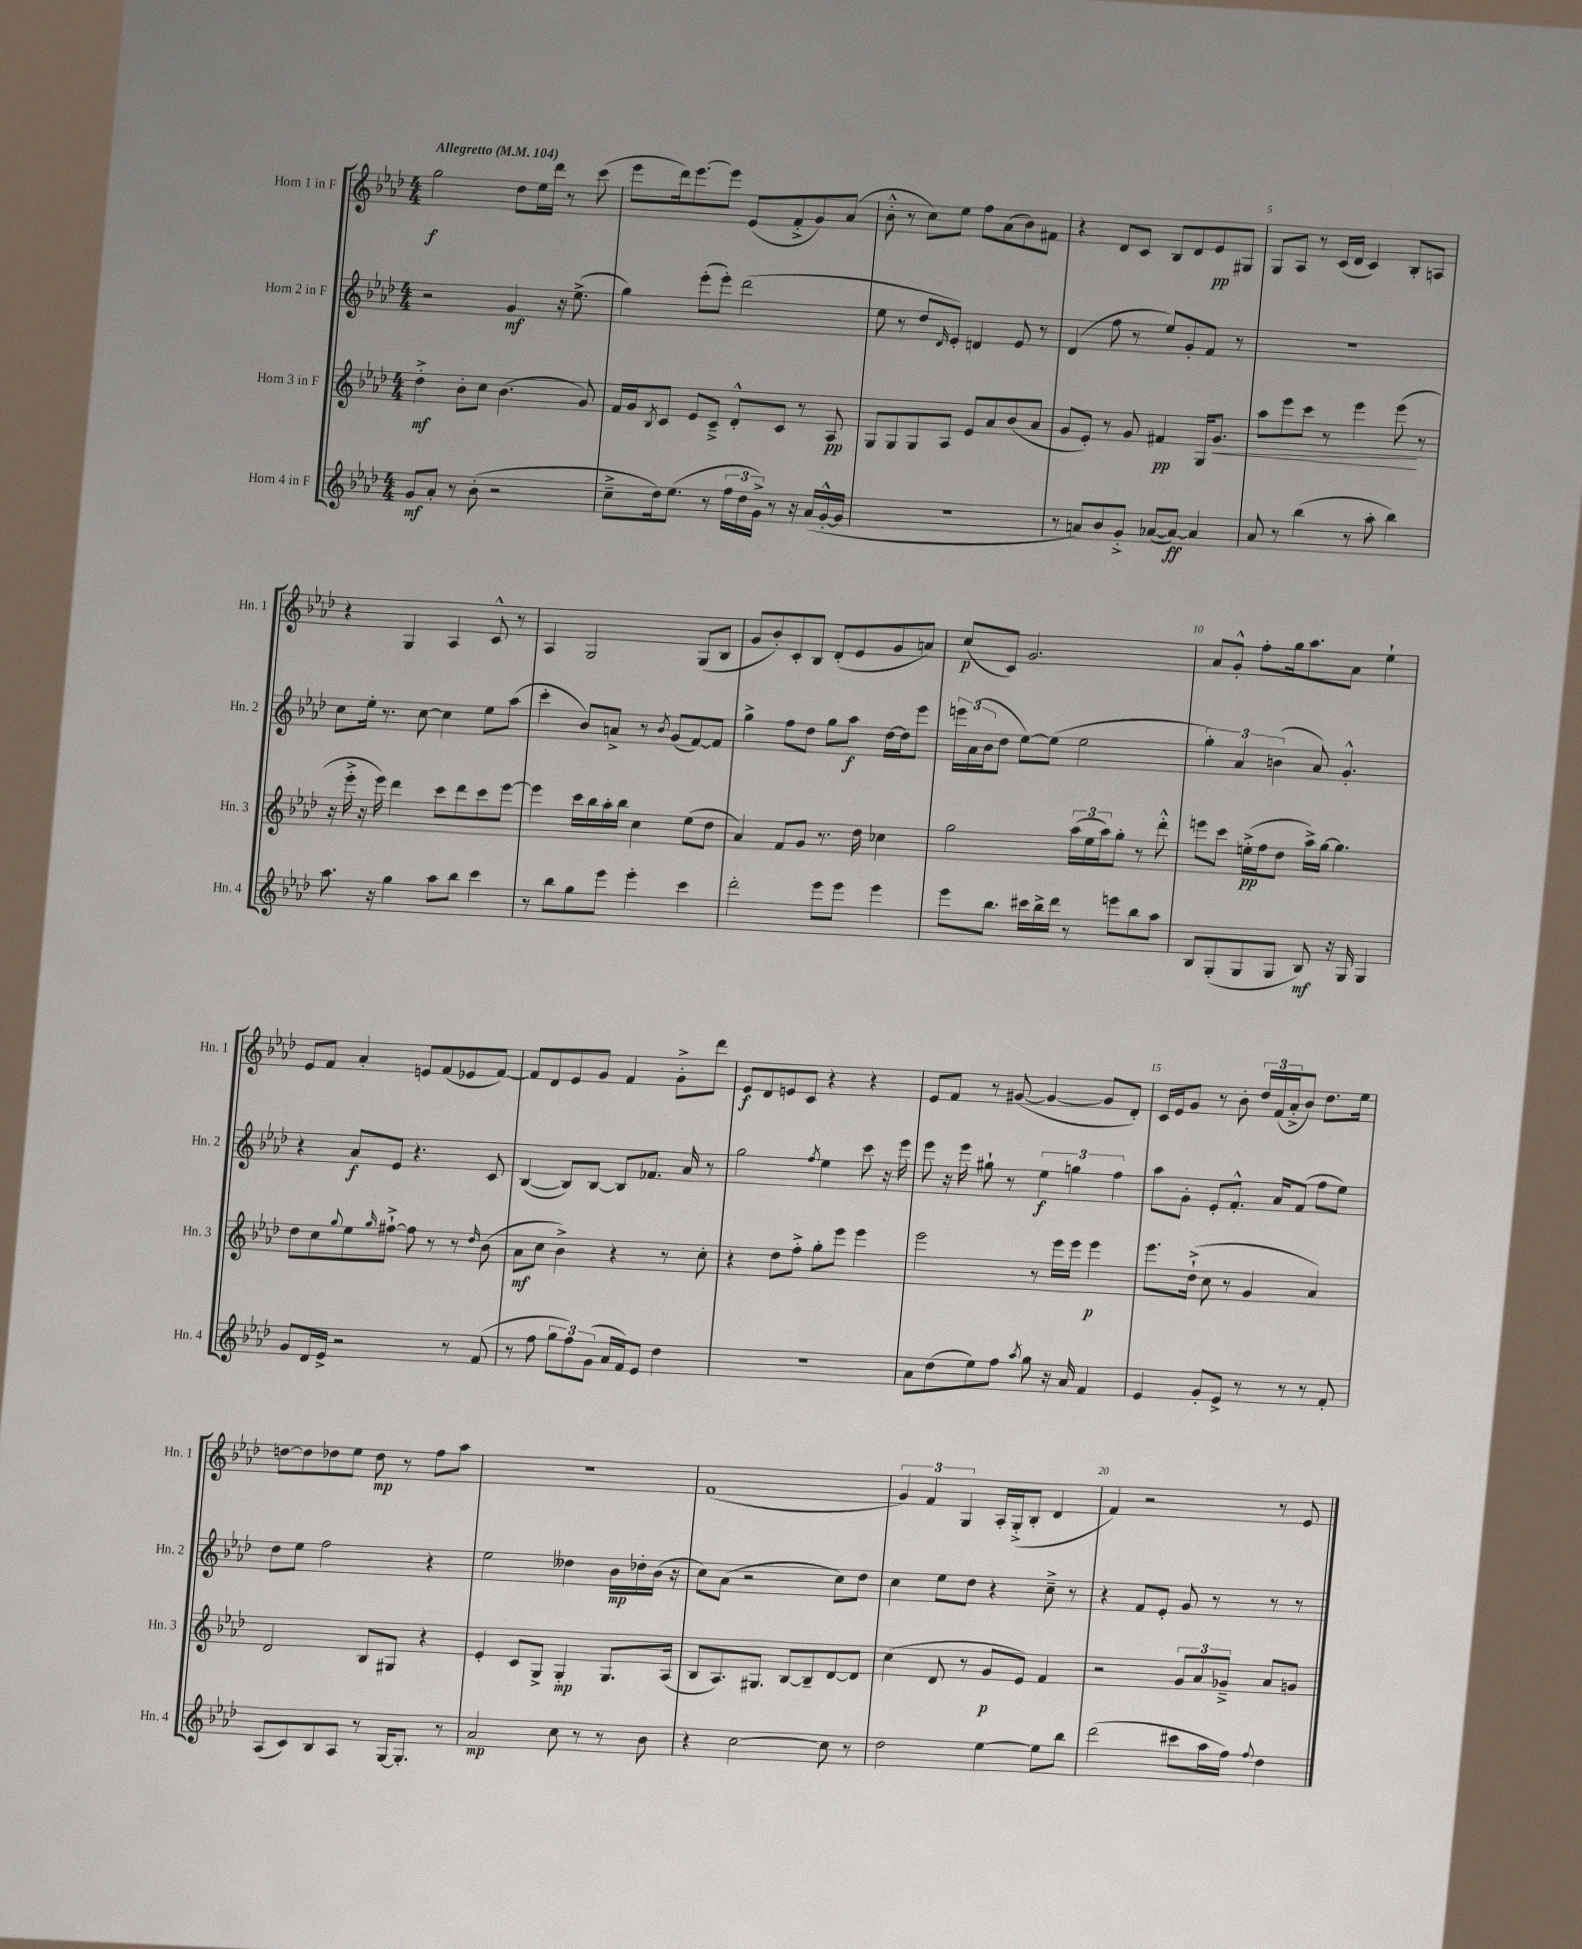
<<
\new StaffGroup <<
\new Staff = "s0" \with { instrumentName = "Horn 1 in F" shortInstrumentName = "Hn. 1" } {
    \clef treble \key aes \major \numericTimeSignature \time 4/4 \tempo "Allegretto" 4 = 104
    g''2\f des''8 ees''16 des'''16 r8 c'''8( |
    ees'''8 des'''16) ees'''8.~ ees'''8 ees'8( f'8-.-> g'8) aes'8( |
    bes'8-.-^ r8 c''8) ees''8 f''8 aes'8( bes'8) fis'8 |
    r4 des'8 c'8 bes8 des'8 ees'8\pp gis8 |
    g8 aes8 r8 c'16( des'16 c'4) bes8-. a8 |
    r4 g4 aes4 c'8-^ r8 |
    aes4 g2 g8( bes8 |
    g'8 bes'8-.) c'8-. bes8 des'8-.( ees'8 g'8 a'8) |
    c''8\p( c'8) g'2. |
    aes'8 g'8-.-^ f''8-. g''16 aes''8. aes'8 ees''4-! |
    ees'8 f'8 aes'4-. e'8 f'8( ees'8 f'8~) |
    f'8 des'8 ees'8 g'8 f'4 g'8-.-> des'''8 |
    ees'8\f des'8 e'8 c'8 r4 r4 |
    ees'8 f'8 r8 gis'8~( gis'4~ gis'8 des'8-.) |
    c'16 ees'16 g'8 r8 bes'8-. \tuplet 3/2 { des''16 f'16( aes'16-.-> } bes'8) des''8. ees''16 |
    d''8~ d''8 des''8 ees''8 des''8\mp r8 f''8 aes''8 |
    r1 |
    f'1( |
    \tuplet 3/2 { g'4) f'4 g4 } aes16-. g16-.->( bes8-. des'4 |
    f'4) r2 r8 ees'8 \bar "|." |
}
\new Staff = "s1" \with { instrumentName = "Horn 2 in F" shortInstrumentName = "Hn. 2" } {
    \clef treble \key aes \major \numericTimeSignature \time 4/4
    r2 g'4\mf r16 ees''8.->( |
    g''4) ees'''8-.( ees'''8-.) des'''2( |
    ees''8 r8 des''8 \grace { des'16 } ees'8-.) d'4 ees'8 r8 |
    des'4( f''8 r8 ees''8) g'8-. f'8 r8 |
    r1 |
    c''8 ees''16-. r8. c''8~ c''4 ees''8 aes''8( |
    c'''4-. bes'8) a'8-> r8 \acciaccatura { bes'8 } g'8( f'8~) f'8 |
    g''4-> f''8 des''8 g''8 aes''8\f des''16~ des''16 ees'''8 |
    \tuplet 3/2 { e'''16 aes'16( bes'16 } des''8 ees''8~) ees''8( ees''2 |
    \tuplet 3/2 { g''4-.) aes'4 b'4( } aes'8) g'4.-.-^ |
    r4 aes'8\f ees'8 r4. c'8 |
    bes4~( bes8) bes8~ bes8 fes'8. aes'16 r8 |
    g''2 \acciaccatura { f''8 } ees''4 c'''8 r16 ees'''16 |
    ees'''8 r16 ees'''16 gis''8-! r8 \tuplet 3/2 { ees''4\f g''4 f''4 } |
    aes''8 g'8-. ees'8-. f'8.-.-^ aes'16 f'8( f''8 ees''8) |
    des''8 ees''8 f''2 r4 |
    ees''2 deses''4 bes'16\mp des''16-. bes'16( r16 |
    c''8) aes'8( r2 c''8) des''8 |
    c''4 ees''8 des''8 r4 c''8---> r8 |
    r4 f'8 ees'8-. g'8 r8 r8 r8 \bar "|." |
}
\new Staff = "s2" \with { instrumentName = "Horn 3 in F" shortInstrumentName = "Hn. 3" } {
    \clef treble \key aes \major \numericTimeSignature \time 4/4
    des''4-.->\mf bes'8-. c''8 bes'4.( g'8) |
    f'16 g'16 \acciaccatura { bes8 } c'8 ees'8 c'8---> des'8-.-^ c'8 r8 aes8\pp |
    g8 g8 g8 aes8 ees'8 aes'8 bes'8( aes'8 |
    g'8 ees'8-.) r8 g'8 fis'4\pp g16 g'8.\< |
    aes''8 ees'''8 c'''8 r8 ees'''4 ees'''8\!( r8 |
    r16 ees'''16-.-> r16 ees'''16) des'''4 c'''8 des'''8 c'''8 ees'''8~ |
    ees'''4 c'''16 bes''16 aes''16-. bes''16 c''4 ees''8( des''8 |
    aes'4) f'8 g'8 r8. des''16 ces''4 |
    g''2 \tuplet 3/2 { aes''16( ees''16 aes''16) } g''8-. r8 des'''8-.-^ |
    e'''8 c'''8 e''16-.->\pp( f''16 des''8 aes''16->) g''16~ g''4. |
    des''8 c''8 \appoggiatura { g''8 } ees''8 \grace { g''16 } fis''8~-!-> fis''8 r8 r8 \grace { des''16 } bes'8( |
    aes'8\mf c''8 bes'4->) r4 r8 c''8-. |
    r4 des''8 f''8-.-> g''8-. ees'''8 ees'''4 |
    ees'''2 r8 ees'''16 ees'''16 ees'''4\p |
    ees'''8. des''16-!->( c''8 r8 g'4 aes'4) |
    des'2 bes8 gis8 r4 |
    ees'4-. c'8 g8-> g4-.\mp g8. aes16( |
    bes8 aes8.) gis8. bes8~ bes8-- des'8~ des'8 |
    c''4( des'8 r8 g'8\p ees'8) f'4 |
    r2 \tuplet 3/2 { g'8 aes'8 ges'8---> } aes'8 g'8 \bar "|." |
}
\new Staff = "s3" \with { instrumentName = "Horn 4 in F" shortInstrumentName = "Hn. 4" } {
    \clef treble \key aes \major \numericTimeSignature \time 4/4
    g'8\mf aes'8-. r8 bes'8-.( r2 |
    c''8---> des''16) ees''8.( r8 \tuplet 3/2 { f''16 des''16 g'16->) } r8 r16 aes'16( g'16~-.-^ g'16 |
    R1 |
    r8 a'8) bes'8 g'8-.-> aes'8~( aes'8~\ff) aes'4 |
    aes'8 r8 bes''4( r8 aes''8-. bes''4) |
    aes''8. r16 g''4 aes''8 bes''8 c'''4 |
    r8 bes''8 g''8 ees'''8 ees'''4-. c'''4 |
    des'''2-. ees'''8 ees'''8 ees'''4 |
    ees'''8 bes''8. cis'''16 bes''16-> des'''16 r8 e'''8 bes''8 aes''8 |
    bes8 g8-.( g8 g8 bes8\mf) r16 g16 g4 |
    g'8 des'16 ees'16-> r2 r8 f'8( |
    r8 f''8 \tuplet 3/2 { g''8 f''8) g'8( } aes'16 f'16) ees'8 des''4 |
    R1 |
    aes'8 des''8( ees''8) f''8 \acciaccatura { aes''8 } g''8 r16 aes'16 f'4 |
    ees'4 g'8-. ees'8-> r8 r8 r8 f'8-. |
    aes8( c'8) bes8 aes8 r8 g16~ g8.-. r8 |
    aes'2\mp c''8 r8 r8 bes'8 |
    r4 c''2~ c''8 r8 |
    des''2 ees''4~ ees''8 bes''8 |
    des'''2( cis'''8 aes''16 f''16) \appoggiatura { f''8 } des''4 \bar "|." |
}
>>
>>
\layout { \context { \Score \override BarNumber.break-visibility = ##(#f #t #t) barNumberVisibility = #(every-nth-bar-number-visible 5) } }
